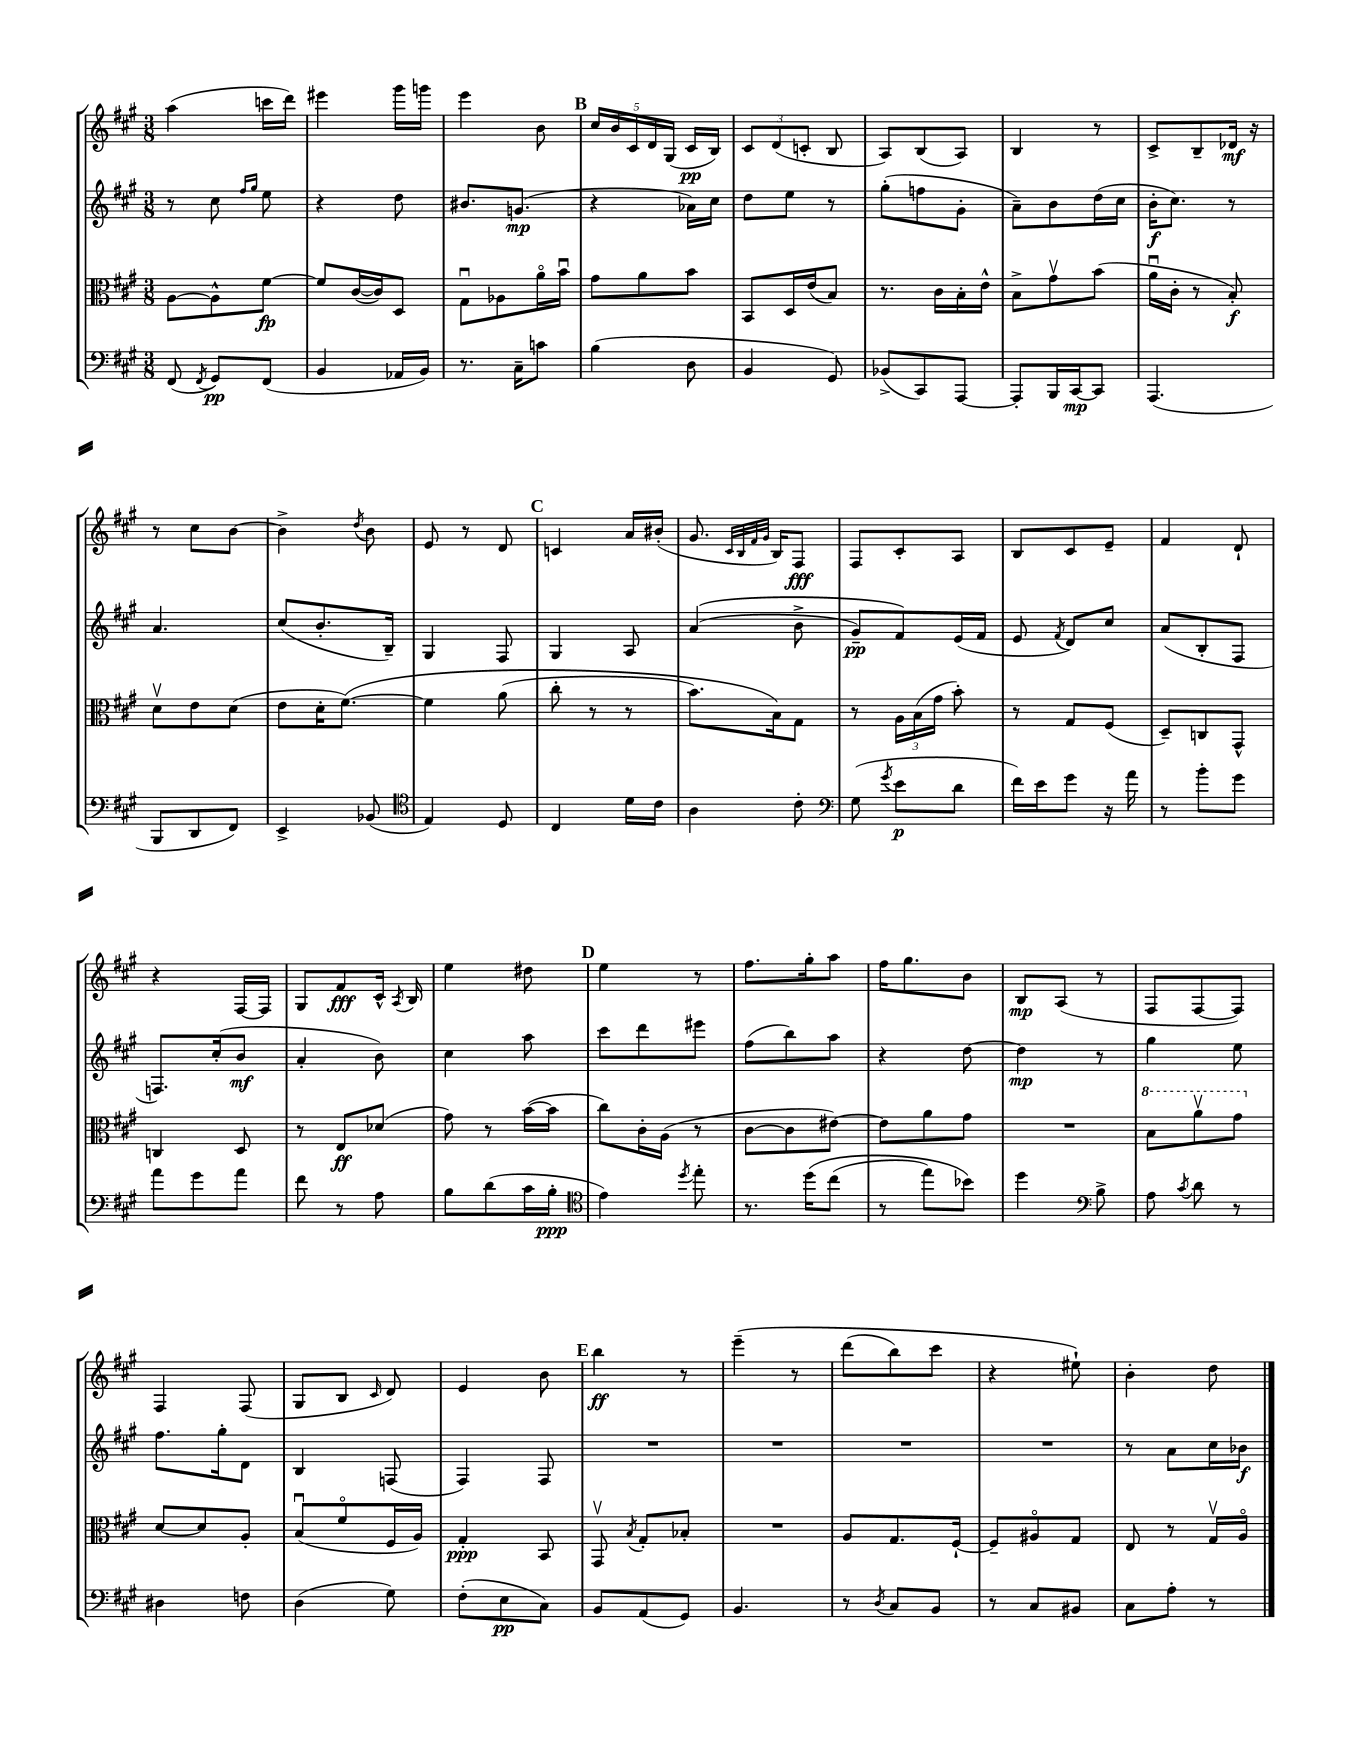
<<
\new StaffGroup <<
\new Staff = "s0" {
    \clef treble \key a \major \numericTimeSignature \time 3/8
    \autoBeamOff a''4( c'''16[ d'''16]) |
    eis'''4 gis'''16[ g'''16] |
    e'''4 b'8 |
    \mark \markup { \bold "B" } \tuplet 5/4 { cis''16[ b'16 cis'16 d'16 gis16]( } cis'16[\pp b16]) |
    \tuplet 3/2 { cis'8[ d'8( c'8]-. } b8 |
    a8[) b8( a8]) |
    b4 r8 |
    cis'8[-> b8-- des'16]\mf r16 |
    r8 cis''8[ b'8]~ |
    b'4-> \acciaccatura { d''8 } b'8 |
    e'8 r8 d'8 |
    \mark \markup { \bold "C" } c'4 a'16[ bis'16]-.( |
    gis'8. \grace { cis'32[ b32 fis'32 gis'32] } b16[) fis8]\fff |
    fis8[ cis'8-. a8] |
    b8[ cis'8 e'8]-- |
    fis'4 d'8-! |
    r4 fis16[~ fis16] |
    gis8[ fis'8\fff cis'16]-^ \acciaccatura { a8 } b16 |
    e''4 dis''8 |
    \mark \markup { \bold "D" } e''4 r8 |
    fis''8.[ gis''16-. a''8] |
    fis''16[ gis''8. b'8] |
    b8[\mp a8]( r8 |
    fis8[ fis8~ fis8]) |
    fis4 fis8( |
    gis8[ b8] \grace { cis'16 } d'8) |
    e'4 b'8 |
    \mark \markup { \bold "E" } b''4\ff r8 |
    e'''4--\( r8 |
    d'''8[( b''8) cis'''8] |
    r4 eis''8-!\) |
    b'4-. d''8 \bar "|." |
}
\new Staff = "s1" {
    \clef treble \key a \major \numericTimeSignature \time 3/8
    \autoBeamOff r8 cis''8 \grace { fis''16[ gis''16] } e''8 |
    r4 d''8 |
    bis'8.[ g'8.]\mp( |
    \mark \markup { \bold "B" } r4 aes'16[) cis''16] |
    d''8[ e''8] r8 |
    gis''8[-.( f''8 gis'8]-. |
    a'8[--) b'8 d''16( cis''16] |
    b'16[-.\f cis''8.]) r8 |
    a'4. |
    cis''8[( b'8.-. b16]--) |
    gis4 fis8 |
    \mark \markup { \bold "C" } gis4 a8 |
    a'4(\( b'8-> |
    gis'8[--\pp) fis'8\) e'16( fis'16] |
    e'8 \acciaccatura { fis'8 } d'8[) cis''8] |
    a'8[( b8-. fis8] |
    f8.[) cis''16-.( b'8]\mf |
    a'4-. b'8) |
    cis''4 a''8 |
    \mark \markup { \bold "D" } cis'''8[ d'''8 eis'''8] |
    fis''8[( b''8) a''8] |
    r4 d''8~ |
    d''4\mp r8 |
    gis''4 e''8 |
    fis''8.[ gis''16-. d'8] |
    b4 f8( |
    fis4) fis8 |
    \mark \markup { \bold "E" } R4. |
    R4. |
    R4. |
    R4. |
    r8 a'8[ cis''16 bes'16]\f \bar "|." |
}
\new Staff = "s2" {
    \clef alto \key a \major \numericTimeSignature \time 3/8
    \autoBeamOff a8[~ a8-^ fis'8]~\fp |
    fis'8[ cis'16~( cis'16) d8] |
    gis8[\downbow aes8 a'16\flageolet b'16]\downbow |
    \mark \markup { \bold "B" } gis'8[ a'8 b'8] |
    b,8[ d16 e'16( b8]) |
    r8. cis'16[ b16-. e'16]-^ |
    b8[-> gis'8\upbow b'8]( |
    a'16[\downbow cis'16]-. r8 b8-.\f) |
    d'8[\upbow e'8 d'8]( |
    e'8[ d'16-. fis'8.]~)\( |
    fis'4 a'8( |
    \mark \markup { \bold "C" } cis''8-. r8 r8 |
    b'8.[) b16\) gis8] |
    r8 \tuplet 3/2 { a16[ b16( gis'16] } b'8-.) |
    r8 gis8[ fis8]( |
    d8[--) c8 gis,8]-^ |
    c4 d8 |
    r8 e8[\ff des'8]( |
    gis'8) r8 b'16[~( b'16] |
    \mark \markup { \bold "D" } cis''8[) cis'16-. a16]( r8 |
    cis'8[~ cis'8 eis'8]~) |
    eis'8[ a'8 gis'8] |
    R4. |
    \ottava #1 b'8[ a''8\upbow gis''8] \ottava #0 |
    d'8[~ d'8 a8]-. |
    b8[\downbow( fis'8\flageolet fis16 a16]) |
    gis4-.\ppp b,8 |
    \mark \markup { \bold "E" } gis,8\upbow \acciaccatura { b8 } gis8[-. bes8]-. |
    R4. |
    a8[ gis8. fis16]~-! |
    fis8[-- ais8\flageolet gis8] |
    e8 r8 gis16[\upbow a16]\flageolet \bar "|." |
}
\new Staff = "s3" {
    \clef bass \key a \major \numericTimeSignature \time 3/8
    \autoBeamOff fis,8( \acciaccatura { fis,8 } gis,8[\pp) fis,8]( |
    b,4 aes,16[ b,16]) |
    r8. cis16[-- c'8] |
    \mark \markup { \bold "B" } b4( d8 |
    b,4 gis,8) |
    bes,8[->( cis,8) a,,8]~ |
    a,,8[-. b,,16 cis,16~\mp cis,8] |
    a,,4.( |
    b,,8[ d,8 fis,8]) |
    e,4-> bes,8( |
    \clef tenor e4) d8 |
    \mark \markup { \bold "C" } cis4 d'16[ cis'16] |
    a4 cis'8-. |
    \clef bass gis8( \acciaccatura { gis'8 } e'8[\p d'8] |
    fis'16[) e'16 gis'8] r16 a'16 |
    r8 b'8[-. gis'8] |
    a'8[ gis'8 a'8] |
    fis'8 r8 a8 |
    b8[ d'8( cis'16 b16]-.\ppp |
    \mark \markup { \bold "D" } \clef tenor e'4) \acciaccatura { d''8 } e''8-. |
    r8. d''16[\( cis''8]( |
    r8 e''8[) bes'8]\) |
    d''4 \clef bass b8-> |
    a8 \acciaccatura { cis'8 } d'8 r8 |
    dis4 f8 |
    d4( gis8) |
    fis8[-.( e8\pp cis8]) |
    \mark \markup { \bold "E" } b,8[ a,8( gis,8]) |
    b,4. |
    r8 \acciaccatura { d8 } cis8[ b,8] |
    r8 cis8[ bis,8] |
    cis8[ a8]-. r8 \bar "|." |
}
>>
>>
\layout { \context { \Score \remove "Bar_number_engraver" } }
